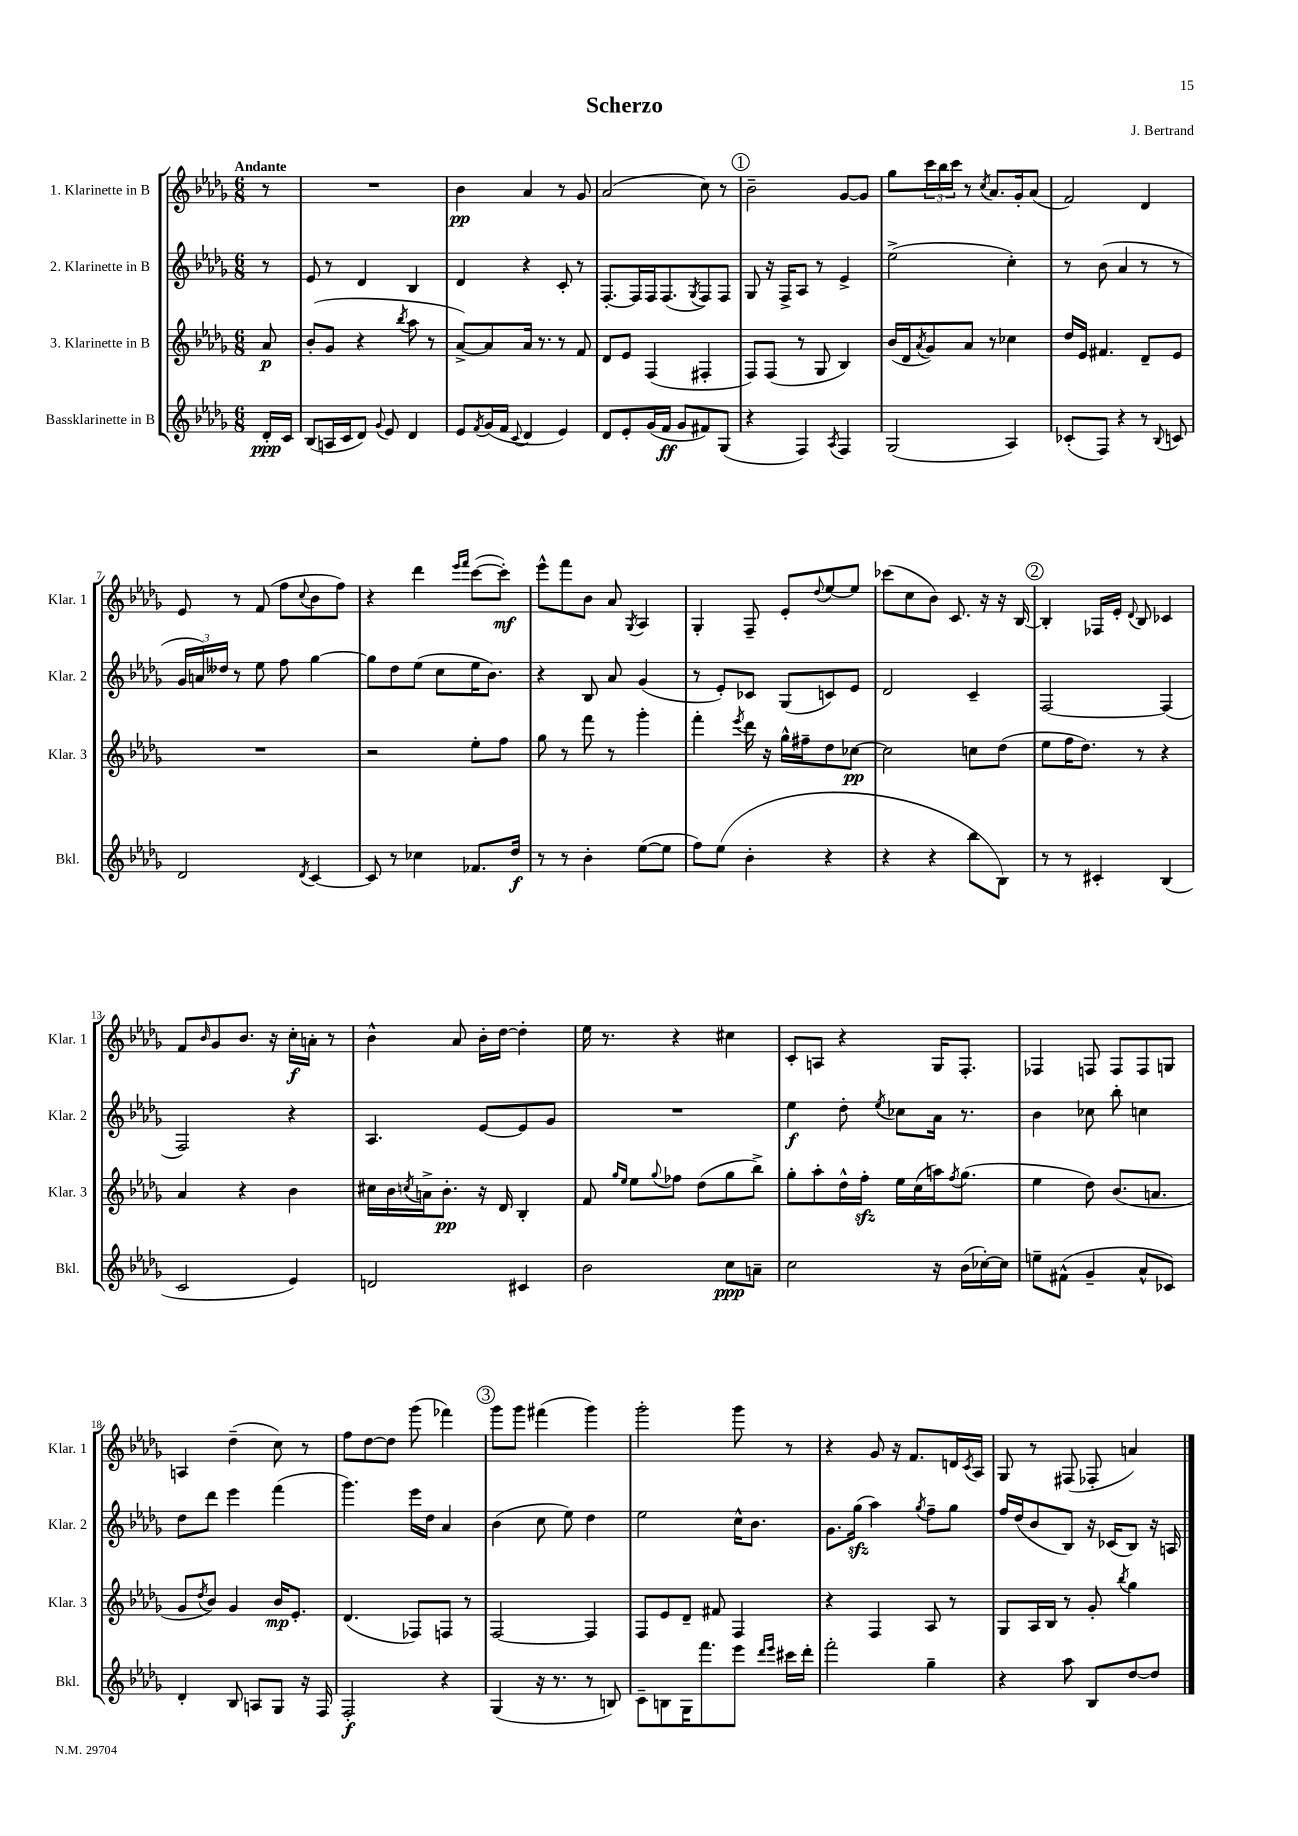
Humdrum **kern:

**kern	**kern	**kern	**kern
*staff4	*staff3	*staff2	*staff1
*clefG2	*clefG2	*clefG2	*clefG2
*k[b-e-a-d-g-]	*k[b-e-a-d-g-]	*k[b-e-a-d-g-]	*k[b-e-a-d-g-]
*M6/8	*M6/8	*M6/8	*M6/8
16d-'	8a-	8r	8r
16c	.	.	.
=	=	=	=
(8B-	(8b-'	8e-	2.r
16A	8g-	8r	.
16c	.	.	.
8d-)	4r	4d-	.
8qqg-	.	.	.
8e-	.	.	.
.	8qbb-	.	.
4d-	8aa-	4B-	.
.	8r	.	.
=	=	=	=
8e-	[8a-^)	4d-	4b-
8qf	.	.	.
(16g-	8a-]	.	.
16f	.	.	.
8qqc	.	.	.
4d-	16a-	4r	4a-
.	8.r	.	.
4e-)	8r	8c'	8r
.	8f	8r	8g-
=	=	=	=
8d-	8d-	[8.F'	(2a-
8e-'	8e-	.	.
.	.	16F]	.
(16g-	(4F	16F	.
16f	.	(8.F	.
8g-	.	.	.
.	.	8qG-	.
8f#)	4F#'	8F)	8cc)
(8G-	.	8F	8r
=	=	=	=
4r	8F)	8G-	2b-~
.	(8F	16r	.
.	.	16F^	.
4F)	8r	8A-	.
.	8G-	8r	.
8qA-	.	.	.
4F	4B-)	4e-^	[8g-
.	.	.	8g-]
=	=	=	=
(2G-	(16b-	(2ee-^	8gg-
.	16d-	.	.
.	8qa-	.	.
.	8g-)	.	24ccc
.	.	.	24bb-
.	.	.	24ccc
.	8a-	.	8r
.	.	.	8qcc
.	8r	.	8.a-
4A-)	4cc-	4cc')	.
.	.	.	16g-'
.	.	.	(8a-
=	=	=	=
(8c-'	16dd-	8r	2f)
.	16e-	.	.
8F)	4.f#	(8b-	.
4r	.	4a-	.
8r	8d-~	8r	4d-
8qqB-	.	.	.
8c	8e-	8r	.
=	=	=	=
2d-	2.r	24g-	8e-
.	.	24a)	.
.	.	24dd--	.
.	.	8r	8r
.	.	8ee-	(8f
.	.	8ff	8ff
8qd-	.	.	8qqcc
[4c	.	[4gg-	8b-
.	.	.	8ff)
=	=	=	=
8c]	2r	8gg-]	4r
8r	.	8dd-	.
4cc-	.	(8ee-	4ddd-
.	.	8cc	.
.	.	.	16qqeee-
.	.	.	16qqfff
8.f-	8ee-'	16ee-	([8ccc
.	.	8.b-)	.
.	8ff	.	8ccc'])
16dd-	.	.	.
=	=	=	=
8r	8gg-	4r	8eee-^^
8r	8r	.	8fff
4b-'	8fff	8B-	8b-
.	8r	8a-	8a-
.	.	.	8qG-
([8ee-	4ggg-'	(4g-	4A-
8ee-]	.	.	.
=	=	=	=
8ff)	4fff'	8r	4G-'
(8ee-	.	8e-')	.
.	8qeee-	.	.
4b-'	16ddd-	8c-	8F~
.	16r	.	.
.	16gg-^^	(8G-	8e-'
.	16ff#~	.	.
.	.	.	8qqdd-
4r	8dd-	8c)	[8ee-
.	[8cc-	8e-	8ee-]
=	=	=	=
4r	2cc-]	2d-	(8ccc-
.	.	.	8cc
4r	.	.	8b-)
.	.	.	8.c
8bb-	8cc	4c~	.
.	.	.	16r
8B-)	(8dd-	.	16r
.	.	.	[16B-
=	=	=	=
8r	8ee-	[2F	4B-']
8r	16ff	.	.
.	8.dd-)	.	.
4c#'	.	.	16F-
.	.	.	16e-'
.	.	.	8qqd-
.	8r	.	8B-
(4B-	4r	(4F]	4c-
=	=	=	=
2c	4a-	2F)	8f
.	.	.	16qqb-
.	.	.	8g-
.	4r	.	8.b-
.	.	.	16r
4e-)	4b-	4r	16cc'
.	.	.	16a'
.	.	.	8r
=	=	=	=
2d	16cc#	4.A-	4b-^^
.	16b-	.	.
.	8qcc	.	.
.	16a^	.	.
.	8.b-'	.	.
.	.	.	8a-
.	16r	[8e-	16b-'
.	16d-	.	[16dd-
4c#	4B-'	8e-]	4dd-']
.	.	8g-	.
=	=	=	=
2b-	8f	2.r	16ee-
.	.	.	8.r
.	16qqgg-	.	.
.	16qqee-	.	.
.	8ee-	.	.
.	8qqgg-	.	.
.	8ff-	.	4r
.	(8dd-	.	.
8cc	8gg-	.	4cc#
8a~	8bb-^)	.	.
=	=	=	=
2cc	8gg-'	4ee-	8c'
.	8aa-'	.	8A
.	16dd-^^	8dd-'	4r
.	16ff'	.	.
.	.	8qee-	.
.	16ee-	8cc-	.
.	(16cc	.	.
16r	16aa)	16a-	16G-
.	8qff	.	.
(16b-	(8.gg-	8.r	8.F'
[16cc-')	.	.	.
16cc-]	.	.	.
=	=	=	=
8ee~	4ee-	4b-	4F-
(8f#^^	.	.	.
4g-~	8dd-)	8cc-	8F
.	(8.b-	8bb-'	8F
8a-^^	.	4cc	8F
.	8.a	.	.
8c-)	.	.	8G
=	=	=	=
4d-'	8g-	8dd-	4A
.	8qdd-	.	.
.	8b-)	8ddd-	.
8B-	4g-	4eee-	(4dd-~
8A	.	.	.
8G-	16b-	(4fff	8cc)
.	8.e-'	.	.
16r	.	.	8r
16F	.	.	.
=	=	=	=
2F'	(4.d-	4.ggg-)	8ff
.	.	.	[8dd-
.	.	.	8dd-]
.	8F-)	16eee-	(8ggg-
.	.	16dd-	.
4r	8F	4a-	4fff-)
.	8r	.	.
=	=	=	=
(4G-	[2F	(4b-	8ggg-
.	.	.	8ggg-
16r	.	8cc	(4fff#
8.r	.	.	.
.	.	8ee-)	.
8r	4F]	4dd-	4ggg-)
8B)	.	.	.
=	=	=	=
8c~	8F	2ee-	2ggg-'
8B	8e-	.	.
16G-	8d-~	.	.
8.fff	.	.	.
.	8f#	.	.
8eee-	4F	16cc^^	8ggg-
.	.	8.b-	.
16qqddd-	.	.	.
16qqeee-	.	.	.
16ccc#	.	.	8r
16ddd-'	.	.	.
=	=	=	=
2fff'	4r	8.g-	4r
.	.	(16gg-	.
.	4F	4aa-)	8g-
.	.	.	16r
.	.	.	8.f
.	.	8qgg-	.
4gg-~	8A-	8ff~	.
.	8r	8gg-	16d
.	.	.	8qc
.	.	.	16A-
=	=	=	=
4r	8G-	16ff	8G-
.	.	(16dd-	.
.	16A-	8b-	8r
.	16B-	.	.
8aa-	8r	8B-)	(8F#
8B-	8g-'	16r	8F-'
.	.	(16c-	.
.	8qbb-	.	.
[8dd-	4gg-	8B-)	4a)
8dd-]	.	16r	.
.	.	16A	.
==	==	==	==
*-	*-	*-	*-
